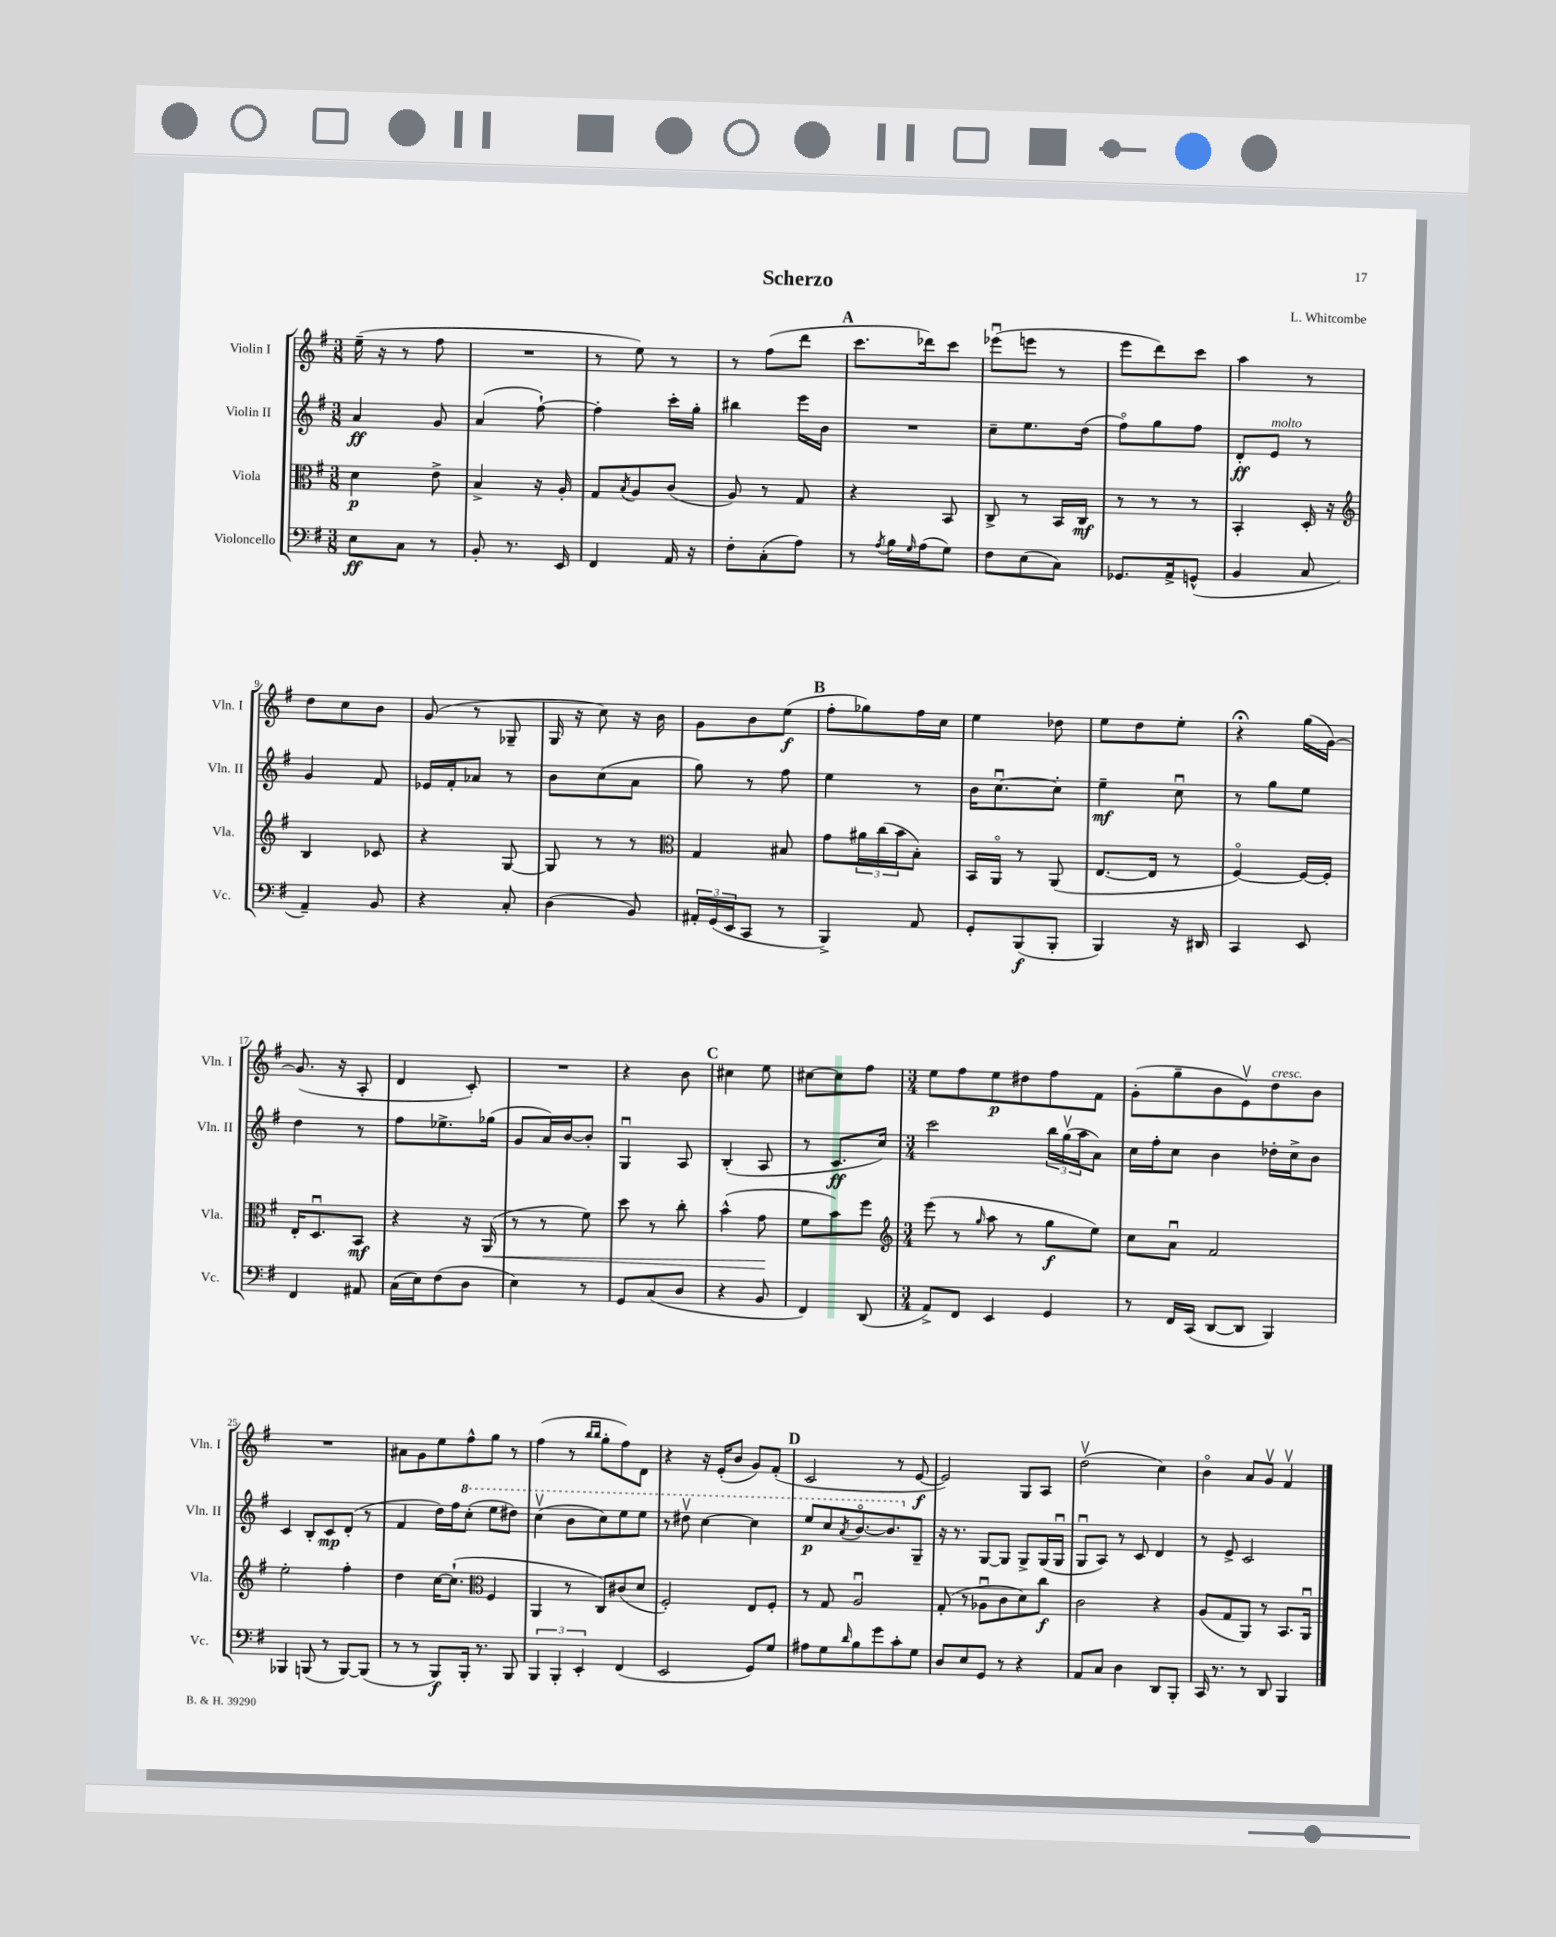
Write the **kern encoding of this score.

**kern	**dynam	**kern	**dynam	**kern	**dynam	**kern	**dynam
*part4	*part4	*part3	*part3	*part2	*part2	*part1	*part1
*staff4	*staff4	*staff3	*staff3	*staff2	*staff2	*staff1	*staff1
*I"Violoncello	*	*I"Viola	*	*I"Violin II	*	*I"Violin I	*
*I'Vc.	*	*I'Vla.	*	*I'Vln. II	*	*I'Vln. I	*
*clefF4	*	*clefC3	*	*clefG2	*	*clefG2	*
*k[f#]	*	*k[f#]	*	*k[f#]	*	*k[f#]	*
*M3/8	*	*M3/8	*	*M3/8	*	*M3/8	*
=1	=1	=1	=1	=1	=1	=1	=1
8E\L	ff	4d\	p	4a/	ff	(16ee~\	.
.	.	.	.	.	.	16r	.
8C\J	.	.	.	.	.	8r	.
8r	.	8e^\	.	8g/	.	8ff#\	.
=2	=2	=2	=2	=2	=2	=2	=2
8BB'/	.	4B^/	.	(4a/	.	4.r	.
8.r	.	.	.	.	.	.	.
.	.	16r	.	[8ff#`\)	.	.	.
16EE/	.	16A'/	.	.	.	.	.
=3	=3	=3	=3	=3	=3	=3	=3
4FF#/	.	8G/L	.	4ff#'\]	.	8r	.
.	.	8qB/	.	.	.	.	.
.	.	8A/	.	.	.	8ee\)	.
16AA/	.	(8c/J	.	16ccc'\LL	.	8r	.
16r	.	.	.	16gg'\JJ	.	.	.
=4	=4	=4	=4	=4	=4	=4	=4
8F#'\L	.	8A/)	.	4bb#X\	.	8r	.
(8C'\	.	8r	.	.	.	(8ff#\L	.
8A\J)	.	8G/	.	16eee\LL	.	8ddd\J	.
.	.	.	.	16b\JJ	.	.	.
!!LO:REH:place=s1:t=A
=5	=5	=5	=5	=5	=5	=5	=5
8r	.	4r	.	4.r	.	8.ccc\L	.
8qA/	.	.	.	.	.	.	.
16B\LL	.	.	.	.	.	.	.
16qqG/	.	.	.	.	.	.	.
(16A\J	.	.	.	.	.	16ddd-X\k)	.
8G\J)	.	8BB/	.	.	.	8ccc\J	.
=6	=6	=6	=6	=6	=6	=6	=6
8F#\L	.	8C^/	.	8cc~\L	.	(8eee-Xu\L	.
(8E\	.	8r	.	8.ee\	.	8eeen\J	.
8C\J)	.	16BB/LL	.	.	.	8r	.
.	.	16C/JJ	mf	(16dd\Jk	.	.	.
=7	=7	=7	=7	=7	=7	=7	=7
8.GG-X/L	.	8r	.	8ff#\L)	.	8eee\L	.
.	.	8r	.	8gg\	.	8ddd\)	.
16AA^/k	.	.	.	.	.	.	.
(8GGn^^/J	.	8r	.	8ff#\J	.	8ccc\J	.
=8	=8	=8	=8	=8	=8	=8	=8
4BB/	.	4BB'/	.	8d'/L	ff	4aa\	.
!	!	!	!	!LO:TX:a:i:t=molto	!	!	!
.	.	.	.	8e/J	.	.	.
8C/	.	16D'/	.	8r	.	8r	.
.	.	16r	.	.	.	.	.
!!LO:LB:g=z
=9	=9	=9	=9	=9	=9	=9	=9
*	*	*clefG2	*	*	*	*	*
4AA~/)	.	4B/	.	4g/	.	8dd\L	.
.	.	.	.	.	.	8cc\	.
8BB/	.	8c-X/	.	8f#/	.	8b\J	.
=10	=10	=10	=10	=10	=10	=10	=10
4r	.	4r	.	16e-X/LL	.	(8g/	.
.	.	.	.	16f#'/J	.	.	.
.	.	.	.	8a-X/J	.	8r	.
8C'/	.	[8G/	.	8r	.	8G-X~/	.
=11	=11	=11	=11	=11	=11	=11	=11
(4D\	.	8G/]	.	8b\L	.	16G/	.
.	.	.	.	.	.	16r	.
.	.	8r	.	(8cc\	.	8cc\)	.
8BB/)	.	8r	.	8a\J	.	16r	.
.	.	.	.	.	.	16b\	.
=12	=12	=12	=12	=12	=12	=12	=12
*	*	*clefC3	*	*	*	*	*
24AA#X'/LL	.	4G/	.	8gg\)	.	8g\L	.
(24GG/	.	.	.	.	.	.	.
24EE/J	.	.	.	.	.	.	.
8CC/J	.	.	.	8r	.	8b\	.
8r	.	8B#X/	.	8ff#\	.	(8ee\J	f
!!LO:REH:place=s1:t=B
=13	=13	=13	=13	=13	=13	=13	=13
4BBB^/)	.	8g\L	.	4ee\	.	8ff#'\L	.
.	.	24a#X\L	.	.	.	8gg-X\)	.
.	.	(24cc\	.	.	.	.	.
.	.	24b\J	.	.	.	.	.
8AA/	.	8B'\J)	.	8r	.	16ff#\L	.
.	.	.	.	.	.	16cc\JJ	.
=14	=14	=14	=14	=14	=14	=14	=14
8GG'/L	.	16BB/LL	.	16b\KL	.	4ee\	.
.	.	16AA/JJ	.	[8.ccu\	.	.	.
(8BBB/	f	8r	.	.	.	.	.
8BBB'/J	.	(8AA/	.	8cc'\J]	.	8dd-X\	.
=15	=15	=15	=15	=15	=15	=15	=15
4BBB/)	.	[8.E/L	.	4ee~\	mf	8ee\L	.
.	.	.	.	.	.	8dd\	.
.	.	16E/Jk]	.	.	.	.	.
16r	.	8r	.	8ccu\	.	8ee'\J	.
16DD#X/	.	.	.	.	.	.	.
=16	=16	=16	=16	=16	=16	=16	=16
4CC/	.	[4F#/)	.	8r	.	4r;<	.
.	.	.	.	8gg\L	.	.	.
8EE/	.	16F#/LL_	.	8ee\J	.	(16gg\LL	.
.	.	16F#'/JJ]	.	.	.	[16g\JJ)	.
!!LO:LB:g=z
=17	=17	=17	=17	=17	=17	=17	=17
4FF#/	.	16E'/KL	.	4dd\	.	(8.g/]	.
.	.	8.Du/	.	.	.	.	.
.	.	.	.	.	.	16r	.
8AA#X/	.	8BB/J	mf	8r	.	8A'/	.
=18	=18	=18	=18	=18	=18	=18	=18
(16C\LL	.	4r	.	8ff#\L	.	4d/	.
16E\J)	.	.	.	.	.	.	.
(8F#\	.	.	.	8.ee-X^\	.	.	.
8D\J	.	16r	.	.	.	8c'/)	.
!	!	!	!LO:HP:b	!	!	!	!
.	.	(16AA/	<	(16gg-X\Jk	.	.	.
=19	=19	=19	=19	=19	=19	=19	=19
4E\)	.	8r	.	8g/L	.	4.r	.
.	.	8r	.	16a/L)	.	.	.
.	.	.	.	[16b/J	.	.	.
8r	.	8f#\)	.	8b'/J]	.	.	.
=20	=20	=20	=20	=20	=20	=20	=20
8GG/L	.	8dd\	.	4Gu/	.	4r	.
(8C/	.	8r	.	.	.	.	.
8D/J	.	8cc'\	.	8A/	.	8b\	.
!!LO:REH:place=s1:t=C
=21	=21	=21	=21	=21	=21	=21	=21
4r	.	(4b^^\	.	(4B'/	.	4cc#X\	.
8BB/	.	8g\	.	8A/	.	8ee\	.
.	.	.	[	.	.	.	.
=22	=22	=22	=22	=22	=22	=22	=22
4FF#/)	.	8f#\L	.	8r	.	[8cc#X\L	.
.	.	8b\)	.	8.c/L	ff	8cc#\]	.
(8DD/	.	8ff#\J	.	.	.	8ff#\J	.
.	.	.	.	16cc/Jk)	.	.	.
=23	=23	=23	=23	=23	=23	=23	=23
*	*	*clefG2	*	*	*	*	*
*M3/4	*	*M3/4	*	*M3/4	*	*M3/4	*
8AA^/L)	.	(8eee\	.	2ccc\	.	8ee\L	.
8FF#/J	.	8r	.	.	.	8ff#\	.
.	.	16qqgg/	.	.	.	.	.
4EE/	.	8aa\	.	.	.	8ee\	p
.	.	8r	.	.	.	8dd#X\	.
4GG/	.	8gg\L	f	24bb\LL	.	8ff#\	.
.	.	.	.	(24ggv\	.	.	.
.	.	.	.	24aa\J	.	.	.
.	.	8ee\J)	.	8a\J)	.	8f#\J	.
=24	=24	=24	=24	=24	=24	=24	=24
8r	.	8cc\L	.	16cc\LL	.	(8g'\L	.
.	.	.	.	16ff#'\J	.	.	.
16FF#/LL	.	8au\J	.	8cc\J	.	8gg~\	.
(16CC/JJ	.	.	.	.	.	.	.
[8DD/L	.	2f#/	.	4b\	.	8b\	.
8DD/J]	.	.	.	.	.	8ev\)	.
!	!	!	!	!	!	!LO:TX:a:i:t=cresc.	!
4BBB/)	.	.	.	16dd-X'\LL	.	8dd\	.
.	.	.	.	16cc^\J	.	.	.
.	.	.	.	8b\J	.	8b\J	.
!!LO:LB:g=z
=25	=25	=25	=25	=25	=25	=25	=25
4BBB-X/	.	2ee'\	.	4c/	.	2.r	.
(8BBBn/	.	.	.	8B'/L	.	.	.
8r	.	.	.	8c/	mp	.	.
[8BBB/L)	.	4ff#'\	.	(8d'/J	.	.	.
(8BBB/J]	.	.	.	8r	.	.	.
=26	=26	=26	=26	=26	=26	=26	=26
8r	.	4dd\	.	4f#/	.	8a#X\L	.
8r	.	.	.	.	.	8g\	.
8BBB/L)	f	[16cc\KL	.	16dd\LL)	.	8ee\	.
.	.	(8.cc`\J]	.	16ff#\J	.	.	.
*	*	*	*	*8va	*	*	*
16BBB'/Jk	.	.	.	(8ccc'\J	.	8ff#^^\	.
8.r	.	.	.	.	.	.	.
*	*	*clefC3	*	*	*	*	*
.	.	4F#/	.	8eee\L	.	8gg\J	.
8BBB/	.	.	.	8ddd#X\J)	.	8r	.
=27	=27	=27	=27	=27	=27	=27	=27
6BBB/	.	4AA/	.	(4cccv\	.	(4ff#\	.
6BBB'/	.	.	.	.	.	.	.
.	.	8r	.	8bb\L	.	8r	.
6EE'/	.	.	.	.	.	.	.
.	.	.	.	.	.	16qqbb/LL	.
.	.	.	.	.	.	16qqbb/JJ	.
.	.	8C/L)	.	8ccc\)	.	8gg'\L	.
(4FF#/	.	(8c#X/	.	8eee\	.	8ff#\)	.
.	.	8d/J	.	8eee\J	.	8d\J	.
=28	=28	=28	=28	=28	=28	=28	=28
2EE/	.	2F#'/)	.	8r	.	4r	.
.	.	.	.	8ddd#Xv\	.	.	.
.	.	.	.	[4ccc\	.	16r	.
.	.	.	.	.	.	(16e'/KL	.
.	.	.	.	.	.	8b/J	.
8GG/L)	.	8E/L	.	4ccc\]	.	8g/L)	.
8G/J	.	8F#'/J	.	.	.	(8f#'/J	.
!!LO:REH:place=s1:t=D
=29	=29	=29	=29	=29	=29	=29	=29
8A#X\L	.	8r	.	8eee/L	p	2c/	.
8G\	.	8G/	.	8ccc/	.	.	.
16qqd/	.	.	.	8qaa/	.	.	.
8B\	.	2Au/	.	[8.bb/	.	.	.
8g\	.	.	.	.	.	.	.
.	.	.	.	8.bb/]	.	.	.
8c'\	.	.	.	.	.	8r	.
*	*	*	*	*X8va	*	*	*
8G\J	.	.	.	8G~/J	.	[8e/	f
=30	=30	=30	=30	=30	=30	=30	=30
8D/L	.	(8G'/	.	16r	.	2e/])	.
.	.	.	.	8.r	.	.	.
8E/	.	8r	.	.	.	.	.
8GG/J	.	8A-Xu\L	.	[8G/L	.	.	.
8r	.	8c\	.	8G/J]	.	.	.
4r	.	8d\)	.	8G^/L	.	8G/L	.
.	.	8cc\J	f	(16G/L	.	8A/J	.
.	.	.	.	16Gu/JJ	.	.	.
=31	=31	=31	=31	=31	=31	=31	=31
8AA/L	.	2c\	.	8Gu/L	.	(2ddv\	.
8C/J	.	.	.	8A/J)	.	.	.
4D\	.	.	.	8r	.	.	.
.	.	.	.	8c/	.	.	.
8DD/L	.	4r	.	4d/	.	4cc\)	.
8BBB'/J	.	.	.	.	.	.	.
=32	=32	=32	=32	=32	=32	=32	=32
16CC/	.	(8A/L	.	8r	.	4b\	.
8.r	.	.	.	.	.	.	.
.	.	8G/	.	8e^/	.	.	.
8r	.	8AA/J)	.	2c/	.	8a/L	.
8DD/	.	8r	.	.	.	8gv/J	.
4BBB/	.	8.BB/L	.	.	.	4f#v/	.
.	.	16AAu/Jk	.	.	.	.	.
==	==	==	==	==	==	==	==
*-	*-	*-	*-	*-	*-	*-	*-
